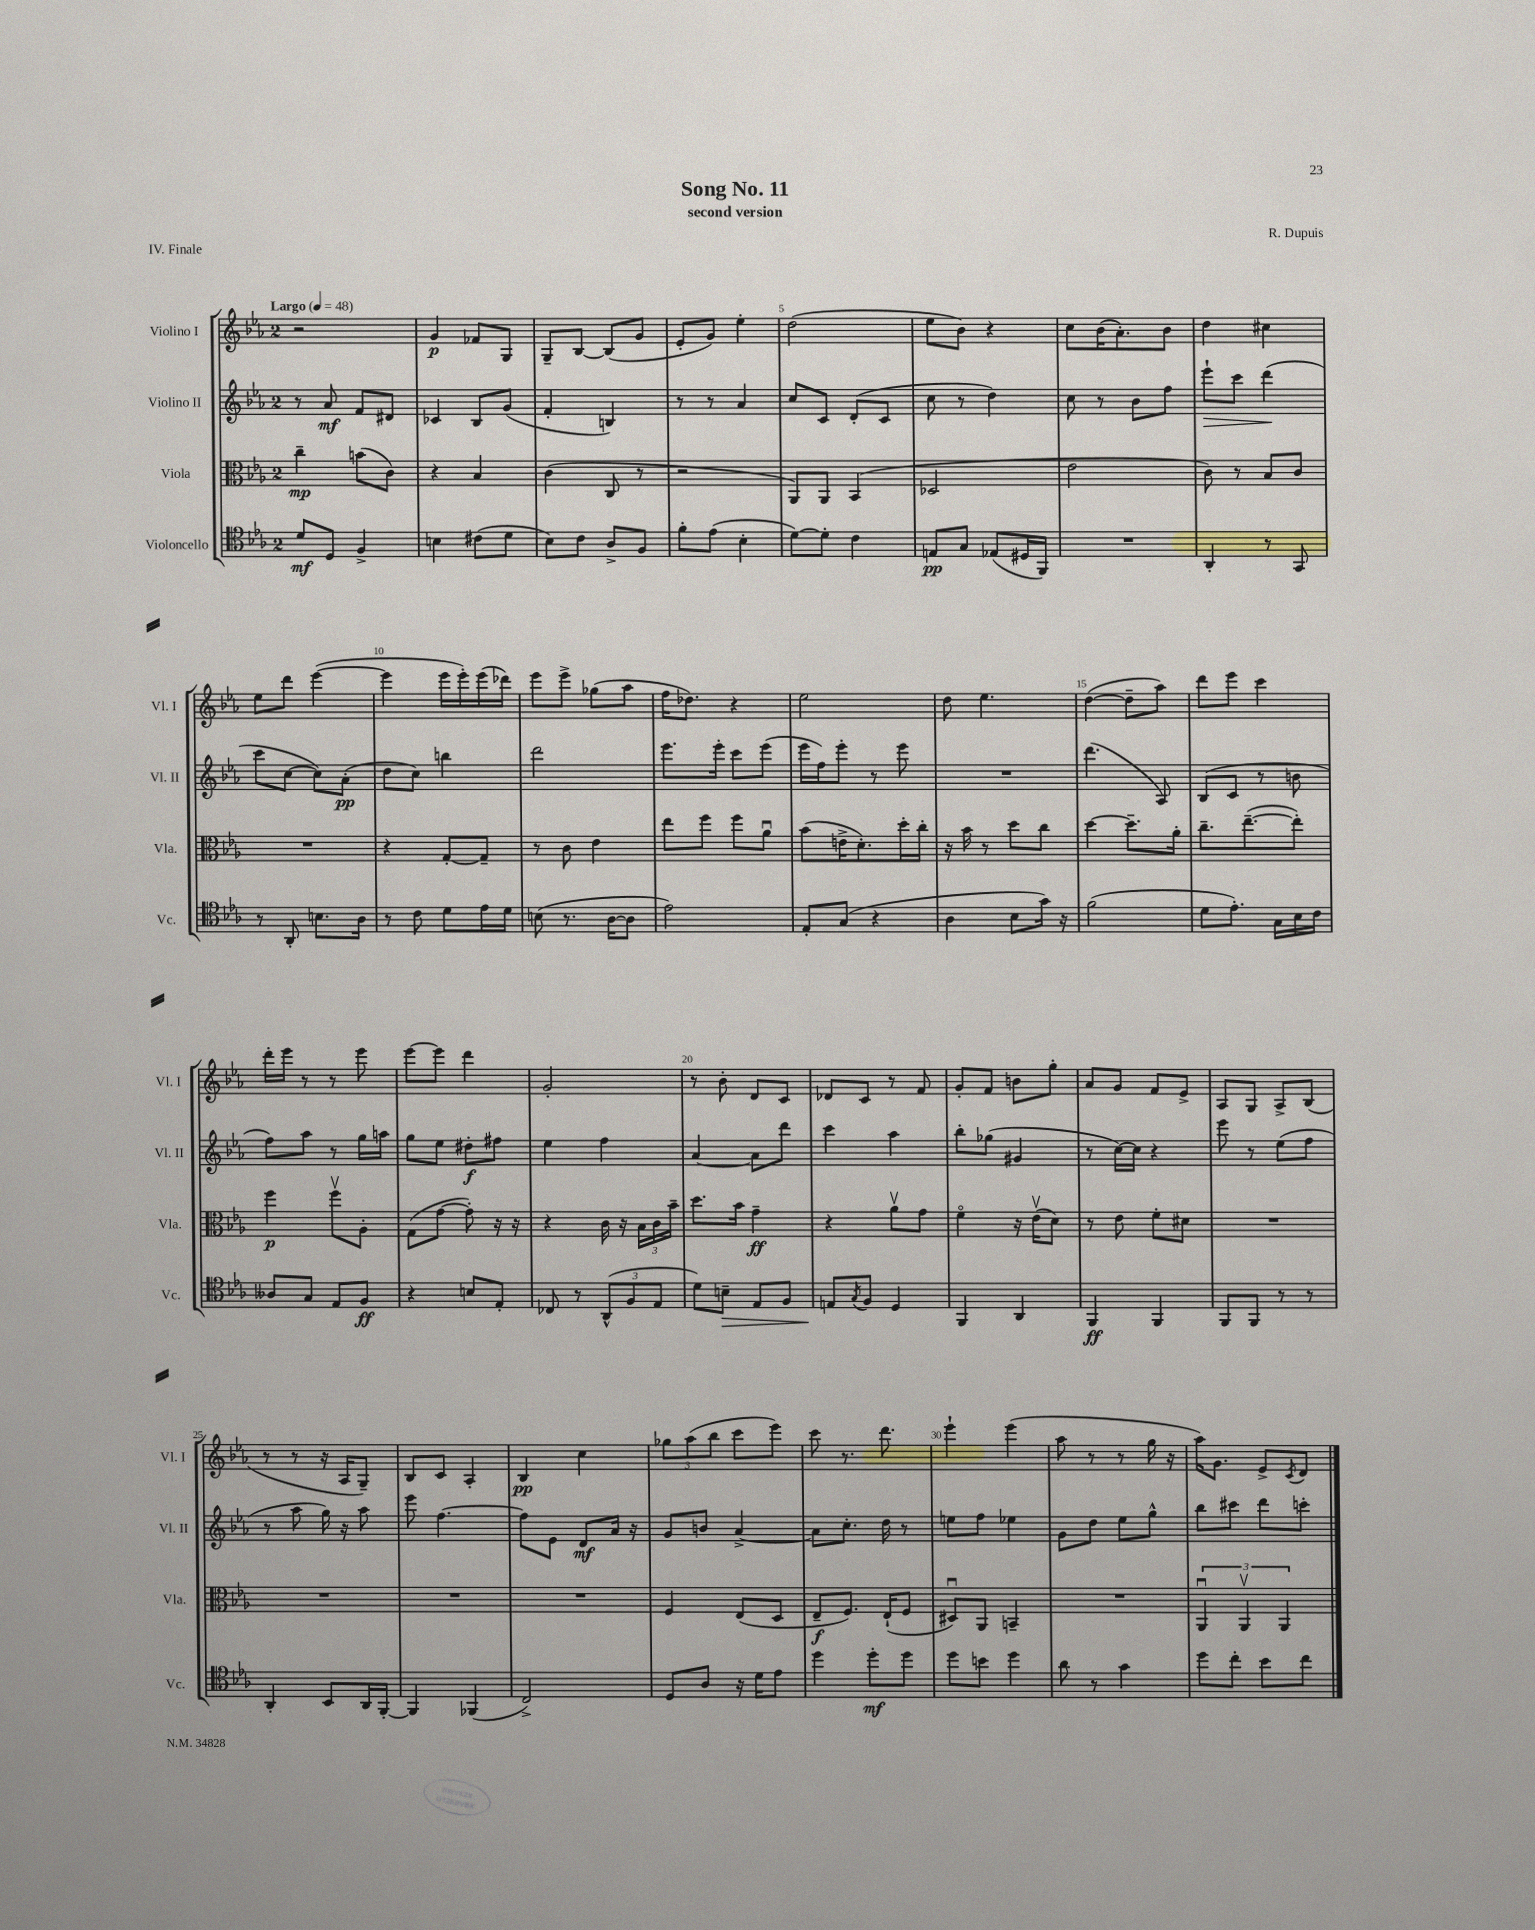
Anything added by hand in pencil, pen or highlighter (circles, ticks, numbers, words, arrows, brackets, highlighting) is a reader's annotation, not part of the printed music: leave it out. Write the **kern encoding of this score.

**kern	**kern	**kern	**kern
*staff4	*staff3	*staff2	*staff1
*clefC4	*clefC3	*clefG2	*clefG2
*k[b-e-a-]	*k[b-e-a-]	*k[b-e-a-]	*k[b-e-a-]
*M2/4	*M2/4	*M2/4	*M2/4
*MM48	*MM48	*MM48	*MM48
8d/L	4cc~\	8r	2r
8D/J	.	8a-/	.
4F^/	(8b\L	8f/L	.
.	8c\J)	8d#/J	.
=	=	=	=
4B\	4r	4c-/	4g/
(8c#\L	4B-/	8B-/L	8f-/L
8d\J	.	(8g/J	8G/J
=	=	=	=
8B-\L)	(4c\	4f'/	8G~/L
8c\J	.	.	[8B-/J
8A-^/L	8C/	4B/)	(8B-/]L
8F/J	8r	.	8g/J
=	=	=	=
8f'\L	2r	8r	8e-'/L
(8e-\J	.	8r	8g/J)
4B-'\	.	4a-/	4ee-'\
=	=	=	=
[8d\L)	8AA-/L)	8cc/L	(2dd\
8d'\]J	8AA-/J	8c/J	.
4c\	(4BB-/	(8d'/L	.
.	.	8c/J	.
=	=	=	=
8E/L	2D-/	8cc\	8ee-\L
8G/J	.	8r	8b-\J)
(8E-/L	.	4dd\)	4r
16D#/L	.	.	.
16FF/JJ)	.	.	.
=	=	=	=
2r	2e-\	8cc\	8cc\L
.	.	8r	(16b-\K
.	.	.	8.a-'\)
.	.	8b-\L	.
.	.	8ff\J	8b-\J
=	=	=	=
4AA-'/	8c\)	8eee-`\L	4dd\
.	8r	8ccc\J	.
8r	8B-/L	(4ddd\	4cc#\
8GG/	8c/J	.	.
=	=	=	=
8r	2r	8ccc\L	8ee-\L
8AA-'/	.	[8cc\J	8ddd\J
8.B\L	.	8cc\]L)	([4eee-\
.	.	(8a-'\J	.
16A-\Jk	.	.	.
=	=	=	=
8r	4r	8dd\L	4eee-\]
8c\	.	8cc\J)	.
8d\L	[8G'/L	4bb\	16eee-\LL
.	.	.	16eee-'\)
16e-\L	8G~/]J	.	(16eee-\
16d\JJ	.	.	16ddd-\JJ)
=	=	=	=
(8B\	8r	2ddd\	8eee-\L
8.r	8c\	.	8eee-^\J
.	4e-\	.	(8gg-\L
[16A-\LK	.	.	.
8A-\]J	.	.	8aa-\J
=	=	=	=
2e-\)	8ee-\L	8.eee-\L	16ff\LK
.	.	.	8.dd-\J)
.	8ff\J	.	.
.	.	16eee-'\Jk	.
.	8ff\L	8ccc\L	4r
.	8a-u\J	(8eee-\J	.
=	=	=	=
8E-'/L	(8b-\L	16eee-\LL	2ee-\
.	.	16ff\J)	.
(8G/J	16e^\K	8eee-'\J	.
.	8.d'\)	.	.
4r	.	8r	.
.	16dd'\L	8eee-\	.
.	16cc'\JJ	.	.
=	=	=	=
4A-\	16r	2r	8dd\
.	16b-\	.	.
.	8r	.	4.ee-\
8B-\L	8dd\L	.	.
16g\Jk)	8cc\J	.	.
16r	.	.	.
=	=	=	=
(2f\	[4dd\	(4.ddd\	([4dd\
.	8.dd~\]L	.	8dd~\]L
.	.	8A-/)	8aa-\J)
.	16a-'\Jk	.	.
=	=	=	=
8d\L	8.cc~\L	(8B-/L	8ddd\L
8.e-'\J)	.	8c/J	8eee-\J
.	([8.ee-~\	.	.
.	.	8r	4ccc\
16G\LL	.	.	.
16B-\	8ee-'\]J)	8b\	.
16c\JJ	.	.	.
=	=	=	=
8A--/L	4ff\	8ff\L)	16ddd'\LL
.	.	.	16eee-\JJ
8G/J	.	8aa-\J	8r
8E-/L	8ffv\L	8r	8r
8F/J	8A-'\J	16gg\LL	8eee-\
.	.	16aa\JJ	.
=	=	=	=
4r	(8G\L	8gg\L	[8eee-\L
.	[8g\J	8ee-\J	8eee-\]J
8B/L	8g'\])	8dd#'\L	4ddd\
8E-'/J	16r	8ff#\J	.
.	16r	.	.
=	=	=	=
8C-/	4r	4ee-\	2g'/
8r	.	.	.
(12AA-^^/L	16c\	4ff\	.
.	16r	.	.
12F/	.	.	.
.	24B-\LL	.	.
12E-/J	24c\	.	.
.	24b-~\JJ	.	.
=	=	=	=
8d\L)	8.dd\L	[4a-/	8r
8B~\J	.	.	8b-'\
.	16b-\Jk	.	.
8E-/L	4g~\	8a-\]L	8d/L
8F/J	.	8ddd\J	8c/J
=	=	=	=
8E/L	4r	4ccc\	8d-/L
8qG/	.	.	.
8F/J	.	.	8c/J
4D/	8a-v\L	4aa-\	8r
.	8g\J	.	8f/
=	=	=	=
4FF/	4fo\	8bb-'\L	8g'/L
.	.	(8gg-\J	8f/J
4AA-/	16r	4g#/	8b\L
.	(16e-v\LK	.	.
.	8d\J)	.	8gg'\J
=	=	=	=
4FF/	8r	8r	8a-/L
.	8e-\	[16cc\LL)	8g/J
.	.	16cc\]JJ	.
4FF/	8f'\L	4r	8f/L
.	8d#\J	.	8e-^/J
=	=	=	=
8FF/L	2r	8eee-\	8A-/L
8FF/J	.	8r	8G/J
8r	.	(8ee-\L	8A-^/L
8r	.	8ff\J	(8B-/J
=	=	=	=
4AA-'/	2r	8r	8r
.	.	8aa-\	8r
8BB-/L	.	16gg\)	16r
.	.	16r	16A-/LK
16AA-/L	.	8aa-\	8G~/J)
[16FF'/JJ	.	.	.
=	=	=	=
4FF/]	2r	8eee-\	8B-/L
.	.	[4.ff\	8c/J
(4FF-/	.	.	4A-'/
=	=	=	=
2C^/)	2r	8ff\]L	4B-/
.	.	8e-\J	.
.	.	8d/L	4cc\
.	.	16a-/Jk	.
.	.	16r	.
=	=	=	=
8D/L	4F/	8g/L	12gg-\L
.	.	.	(12aa-\
8A-/J	.	8b/J	.
.	.	.	12bb-\J
16r	(8E-/L	[4a-^/	8ccc\L
16d\LK	.	.	.
8e-\J	8D/J	.	8eee-\J)
=	=	=	=
4dd\	8E-~/L	8a-\]L	8ccc\
.	8.F/J)	8.cc'\J	8.r
8dd'\L	.	.	.
.	(16E-`/LK	16dd\	8.ddd\
8dd\J	8F/J	8r	.
=	=	=	=
8dd\L	8D#u/L)	8ee\L	4eee-`\
8b\J	8AA-/J	8ff\J	.
4dd\	4BB~/	4ee-\	(4eee-\
=	=	=	=
8a-\	2r	8g\L	8aa-\
8r	.	8dd\J	8r
4g\	.	8ee-\L	8r
.	.	8gg^^\J	16gg\
.	.	.	16r
=	=	=	=
8dd\L	6AA-u/	8bb-\L	16aa-\LK)
.	.	.	8.g\J
8cc'\J	.	8ccc#\J	.
.	6AA-v/	.	.
8b-\L	.	8ddd\L	8e-^/L
.	6AA-/	.	.
.	.	.	8qc/
8cc\J	.	8ccc'\J	8d/J
==	==	==	==
*-	*-	*-	*-
